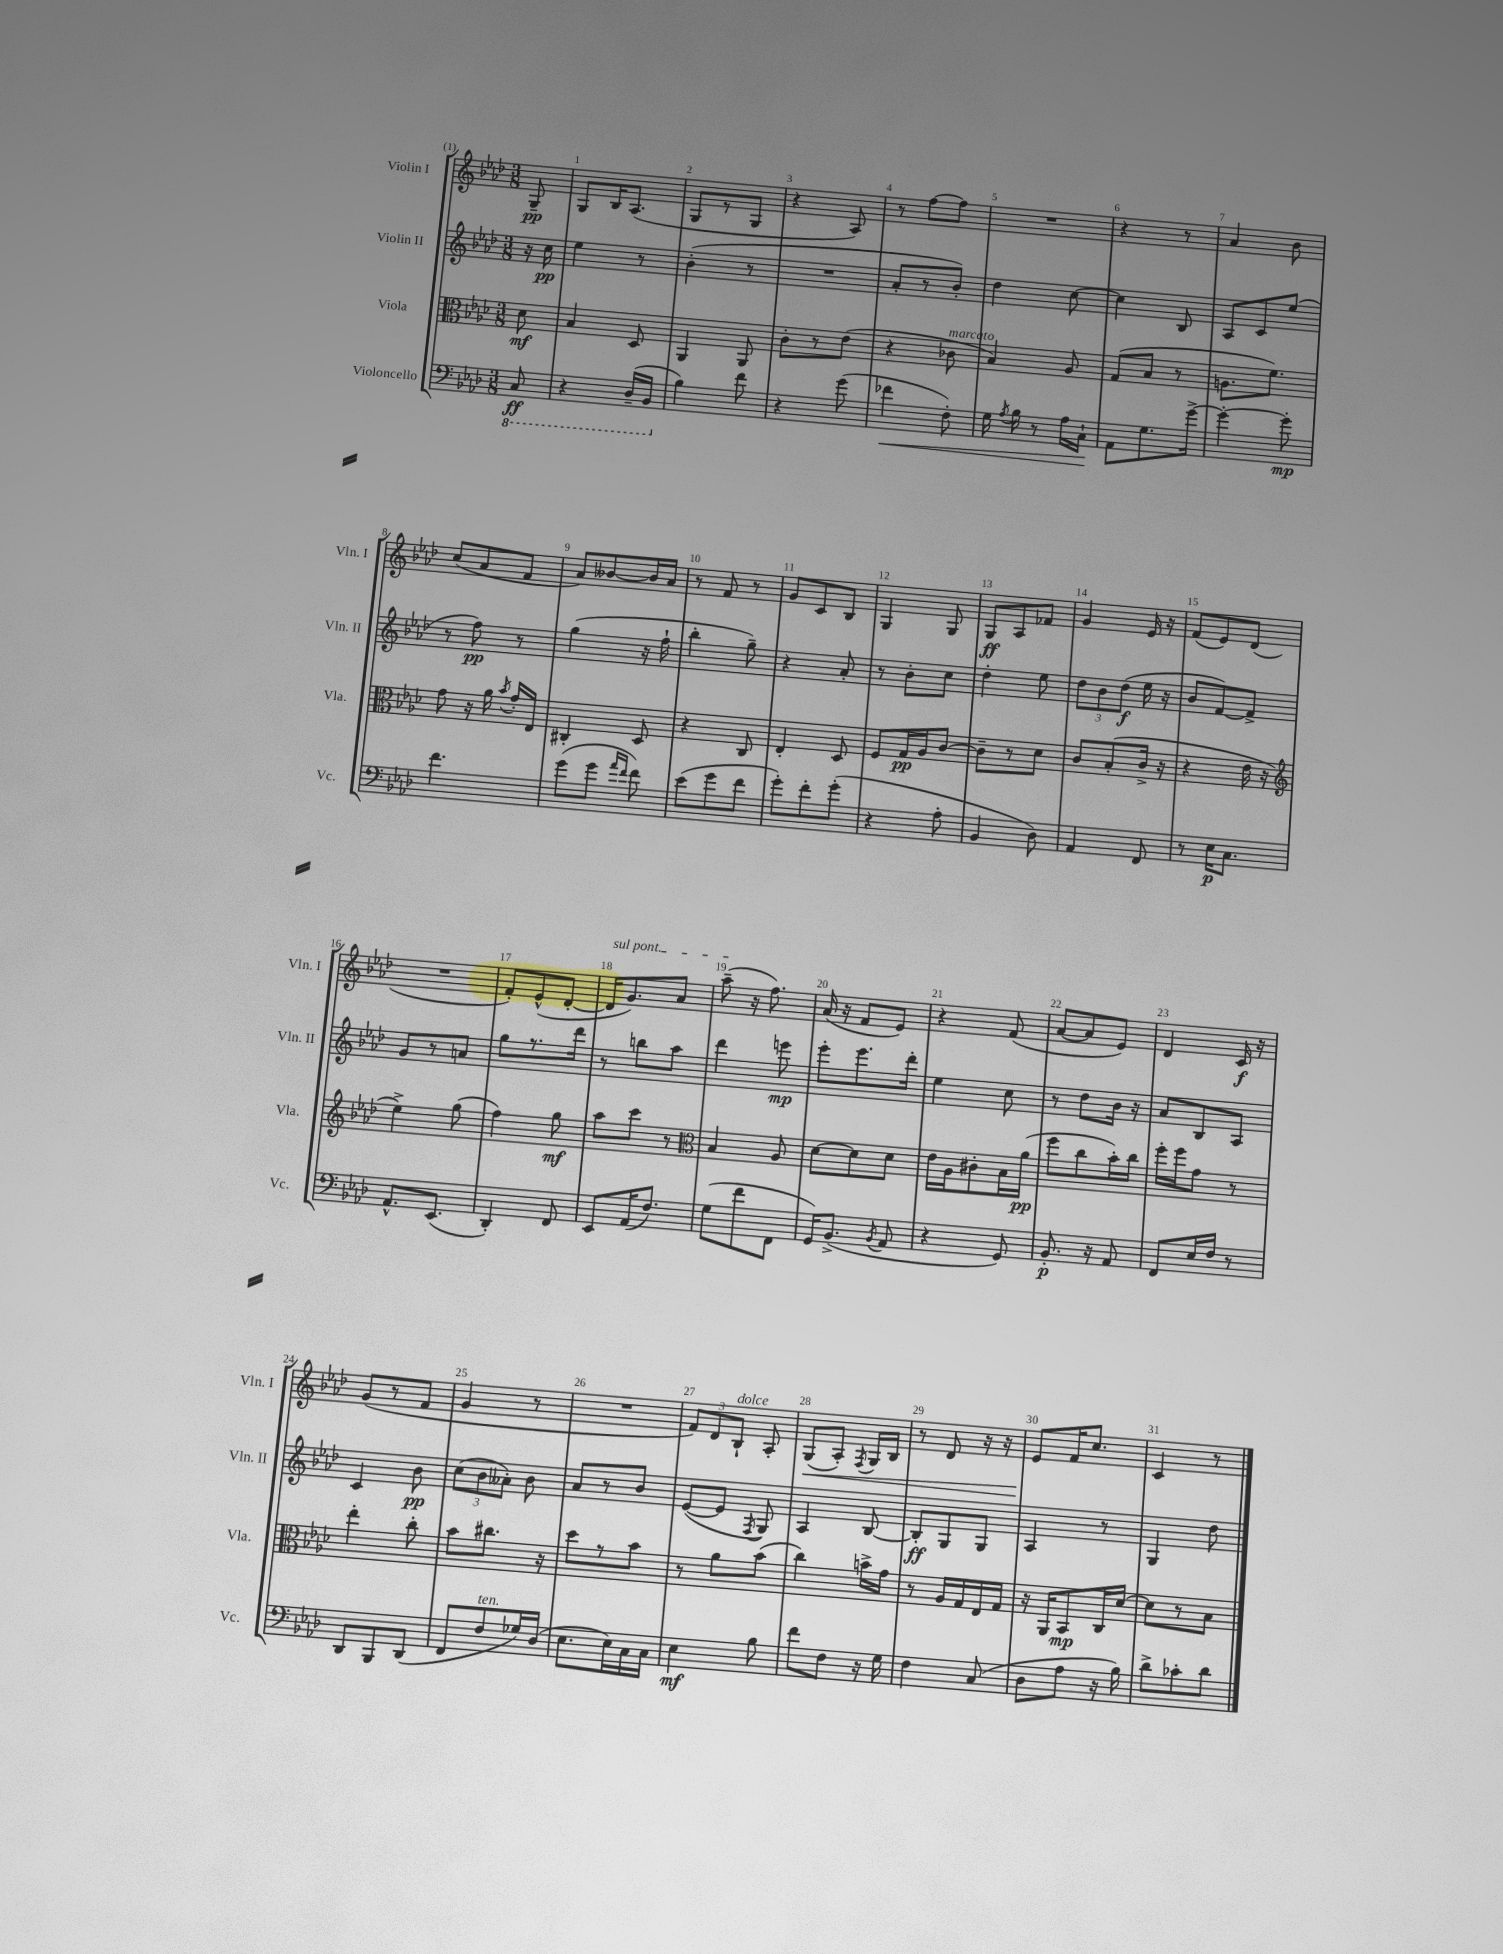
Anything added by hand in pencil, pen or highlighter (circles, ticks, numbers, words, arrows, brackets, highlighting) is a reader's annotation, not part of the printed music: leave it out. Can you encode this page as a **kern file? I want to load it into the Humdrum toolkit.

**kern	**kern	**kern	**kern
*staff4	*staff3	*staff2	*staff1
*clefF4	*clefC3	*clefG2	*clefG2
*k[b-e-a-d-]	*k[b-e-a-d-]	*k[b-e-a-d-]	*k[b-e-a-d-]
*M3/8	*M3/8	*M3/8	*M3/8
8CC/	8d-\	16r	8G~/
.	.	16cc\	.
=	=	=	=
4r	4B-/	4ee-\	8G/L
.	.	.	16B-/K
.	.	.	(8.A-/J
(16DD-~/LL	8D-/	8r	.
16BBB-/JJ	.	.	.
=	=	=	=
4B-\)	4AA-/	(4b-'\	8G/L
.	.	.	8r
8f\	8AA-/	8r	8G/J
=	=	=	=
4r	8c'\L	4.r	4r
.	8r	.	.
(8g\	(8e-\J	.	8A-/)
=	=	=	=
4f-\	4r	8a-'/L	8r
.	.	8r	[8ff\L
8F'\)	8c-\	8b-'/J)	8ff\]J
=	=	=	=
16G\	4B-/)	4dd-\	4.r
8qA-/	.	.	.
16B-\	.	.	.
8r	.	.	.
16A-\LL	8A-/	[8cc\	.
16C`\JJ	.	.	.
=	=	=	=
8AA-\L	(8G/L	4cc\]	4r
8.G\	8B-/J	.	.
.	8r	8B-/	8r
[16g^\Jk	.	.	.
=	=	=	=
4g'\_	8.A\L	8A-/L	4a-/
.	.	8c/	.
.	8.f\J)	.	.
8g'\]	.	(8ee-/J	8b-\
=	=	=	=
4.f\	8g\	8r	(8cc/L
.	16r	8ff\)	8a-/
.	16a-\	.	.
.	8qb-/	.	.
.	16g'/LL	8r	8f/J
.	16E-/JJ	.	.
=	=	=	=
(8g\L	4C#'/	(4gg\	8a-/L)
8g\J	.	.	[8b--/
16qqa-/LL	.	.	.
16qqf/JJ	.	.	.
8f\)	8D-/	16r	16b--/]L
.	.	16ff`\	16a-/JJ
=	=	=	=
(8e-\L	4r	4bb-'\	8r
8g\	.	.	8f/
8f\J	8C/	8gg~\)	8r
=	=	=	=
8g'\L)	4E-'/	4r	8g/L
8f'\	.	.	8c/
(8g'\J	8D-/	8a-'/	8B-/J
=	=	=	=
4r	8F/L	8r	4G/
.	16G/L	8b-'\L	.
.	16A-/J	.	.
8A-'\	[8c/J	8cc\J	8G/
=	=	=	=
4BB-/	8c~\]L	4dd-'\	8G/L
.	8r	.	8A-/
8D-\)	8d-\J	8ee-\	8f-/J
=	=	=	=
4AA-/	8c/L	12dd-\L	4g/
.	.	12b-\	.
.	(8B-'/	.	.
.	.	(12dd-\J	.
8FF/	16c^/Jk	16ee-\	16e-/
.	16r	16r	16r
=	=	=	=
8r	4r	8b-/L	(8f/L
16E-\LK	.	[8f/)	8e-/)
8.C\J	.	.	.
.	16e-\	8f^/]J	(8d-/J
.	16r	.	.
=	=	=	=
*	*clefG2	*	*
8.AA-^^/L	4ee-^\)	8g/L	4.r
.	.	8r	.
(8.EE-/J	.	.	.
.	(8gg\	8a/J	.
=	=	=	=
4DD-'/)	4ff\)	8gg\L	8f'/L)
.	.	8.r	(8e-^^/
8FF/	8gg\	.	[8d-'/J
.	.	16ddd-\Jk	.
=	=	=	=
8EE-/L	8aa-\L	8r	16d-/]LK
.	.	.	8.g/)
(16AA-/K	8ccc\J	8bb\L	.
8.F/J)	.	.	.
.	8r	8aa-\J	8a-/J
=	=	=	=
*	*clefC3	*	*
(8G\L	4B-/	4ddd-\	(8aa-~\
8f\	.	.	16r
.	.	.	8.ff\)
8FF\J	8A-/	8eee\	.
=	=	=	=
16GG/LK)	[8d-\L	8eee-'\L	(16a-/
(8.BB-^/J	.	.	16r
.	8d-\]	8.eee-\	8f/L
8qBB-/	.	.	.
8AA-/	8d-\J	.	8e-/J)
.	.	16ddd-'\Jk	.
=	=	=	=
4r	16e-\LL	4ee-\	4r
.	16A-\J	.	.
.	8c#'\	.	.
8GG/)	16B-\L	8cc\	(8f/
.	(16a-\JJ	.	.
=	=	=	=
8.BB-'/	8ff\L	8r	[8a-/L
.	8cc\	8dd-\L	8a-/]
16r	.	.	.
8AA-/	16b-'\L)	16b-\Jk	8e-/J)
.	16cc\JJ	16r	.
=	=	=	=
8FF/L	16ff'\LL	8a-/L	4d-/
.	16ff\J	.	.
16E-/L	8g\J	8B-/	.
16F/JJ	.	.	.
8r	8r	8A-/J	16c/
.	.	.	16r
=	=	=	=
8DD-/L	4ee-'\	4c/	(8g/L
8BBB-/	.	.	8r
(8DD-/J	8cc'\	8b-\	8f/J
=	=	=	=
8FF/L	8b-\L	(12cc\L	4g/
.	.	12b-\	.
8F/	8.cc#\J	.	.
.	.	12a--'\J)	.
16G-/L)	.	8b-\	8r
(16D-/JJ	16r	.	.
=	=	=	=
8.E-\L	8dd-\L	8a-/L	4.r
.	8r	8r	.
16E-\L)	.	.	.
16C\	8b-\J	8b-/J	.
16C\JJ	.	.	.
=	=	=	=
4E-\	8r	([8e-/L	12f/L)
.	.	.	12d-/
.	8a-\L	8e-/]J	.
.	.	.	12B-`/J
.	.	8qF/	.
8B-\	(8b-\J	8G/)	8A-'/
=	=	=	=
8f\L	4cc\)	4A-/	(8G/L
8F\J	.	.	8A-'/J)
.	.	.	8qF/
16r	16b^\LL	[8B-/	16G/LL
16G\	16g\JJ	.	16B-/JJ
=	=	=	=
4F\	8r	8B-'/]L	8r
.	16A-/LL	8G/	8d-/
.	16G/	.	.
(8C/	16E-/	8G/J	16r
.	16G/JJ	.	16r
=	=	=	=
8D-\L	16r	4A-/	8e-/L
.	16AA-/LK	.	.
8A-\J	8BB-/	.	16f/K
.	.	.	8.cc/J
16r	16C/L	8r	.
16B-\)	[16d-/JJ	.	.
=	=	=	=
8d-^\L	8d-\]L	4G/	4c/
8c-'\	8r	.	.
8d-\J	8B-\J	8dd-\	8r
==	==	==	==
*-	*-	*-	*-
